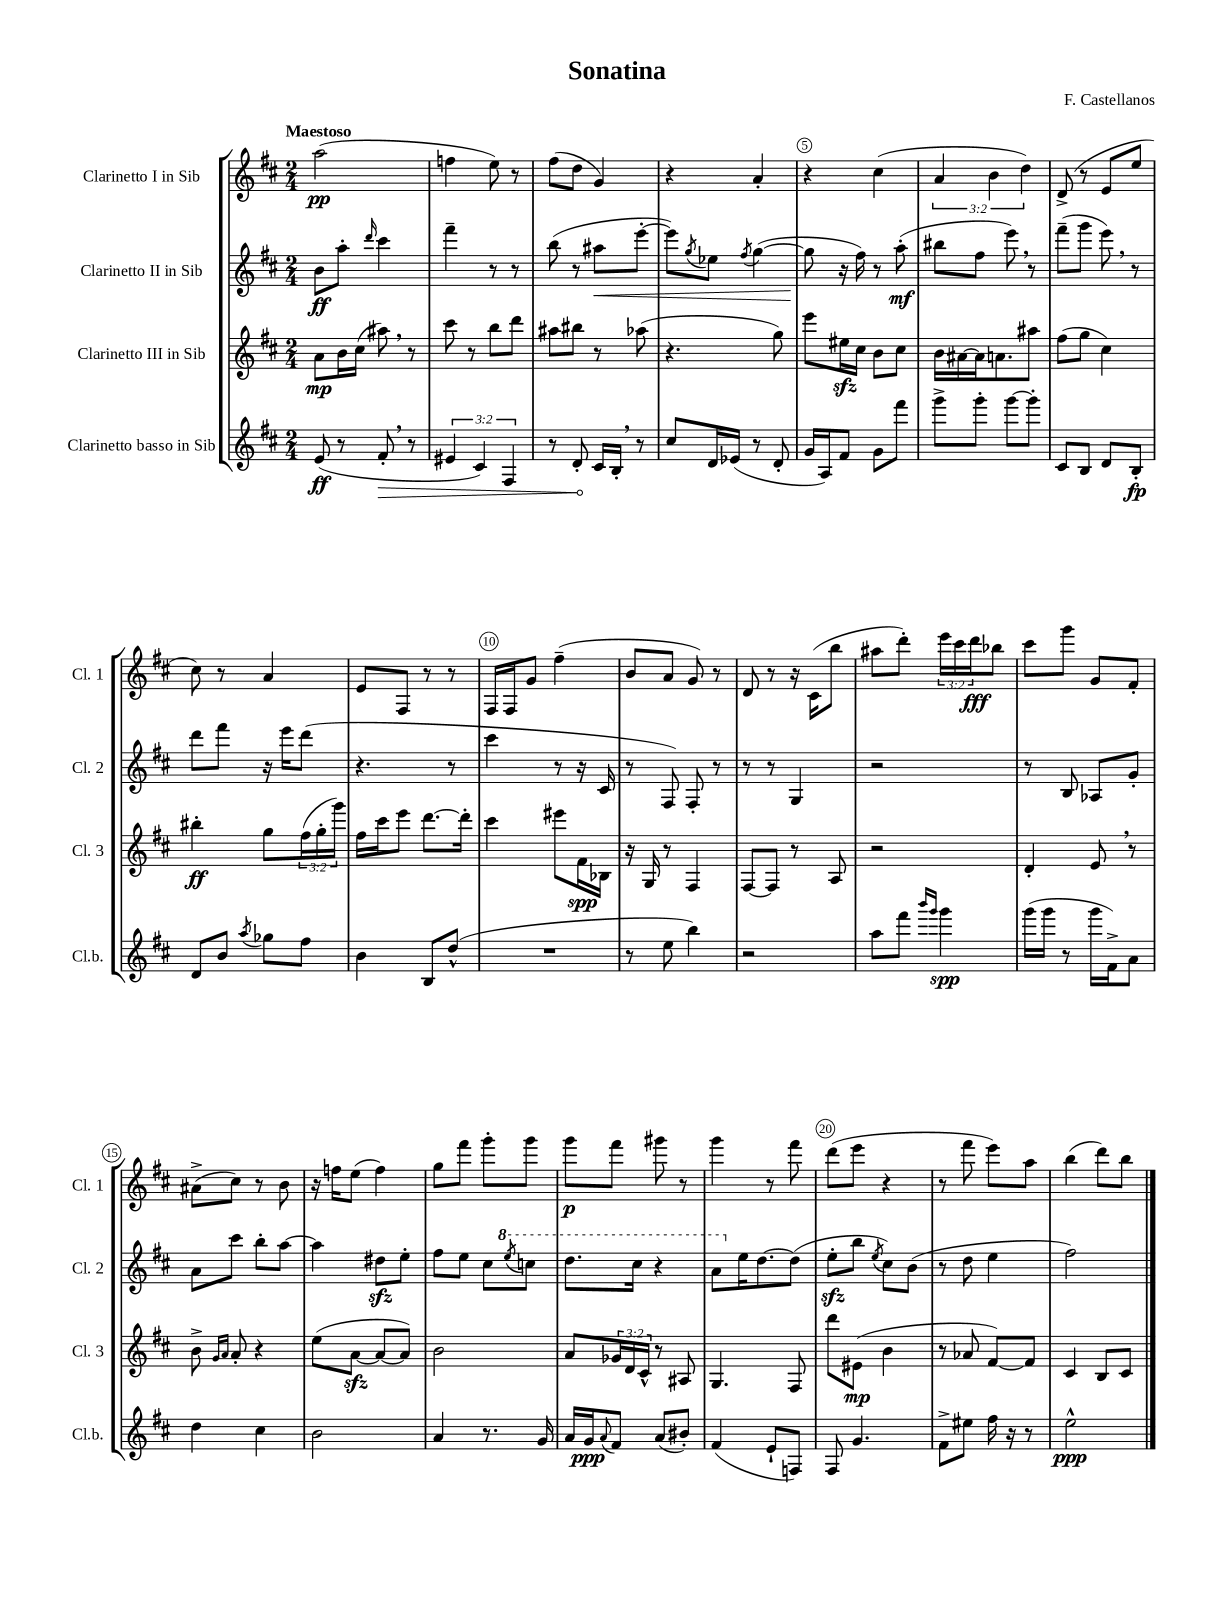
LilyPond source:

\header { title = "Sonatina" composer = "F. Castellanos" }
<<
\new StaffGroup <<
\new Staff = "s0" \with { instrumentName = "Clarinetto I in Sib" shortInstrumentName = "Cl. 1" } {
    \clef treble \key d \major \numericTimeSignature \time 2/4 \override Staff.TupletNumber.text = #tuplet-number::calc-fraction-text \tempo "Maestoso"
    a''2\pp( |
    f''4 e''8) r8 |
    fis''8( d''8 g'4) |
    r4 a'4-. |
    r4 cis''4( |
    \tuplet 3/2 { a'4 b'4 d''4) } |
    d'8->( r8 e'8 e''8 |
    cis''8) r8 a'4 |
    e'8 fis8 r8 r8 |
    fis16 fis16 g'8 fis''4--( |
    b'8 a'8 g'8) r8 |
    d'8 r8 r16 cis'16( b''8 |
    ais''8 d'''8-.) \tuplet 3/2 { e'''16 cis'''16 d'''16\fff } bes''8 |
    cis'''8 g'''8 g'8 fis'8-. |
    ais'8->( cis''8) r8 b'8 |
    r16 f''16 e''8( f''4) |
    g''8 fis'''8 g'''8-. g'''8 |
    g'''8\p fis'''8 gis'''8 r8 |
    g'''4 r8 fis'''8 |
    d'''8( e'''8 r4 |
    r8 fis'''8 e'''8) a''8 |
    b''4( d'''8) b''8 \bar "|." |
}
\new Staff = "s1" \with { instrumentName = "Clarinetto II in Sib" shortInstrumentName = "Cl. 2" } {
    \clef treble \key d \major \numericTimeSignature \time 2/4
    b'8\ff a''8-. \grace { d'''16 } cis'''4 |
    fis'''4-- r8 r8 |
    b''8( r8 ais''8\< e'''8~-. |
    e'''8) \acciaccatura { g''8 } ees''8 \acciaccatura { fis''8 } g''4~( |
    g''8\! r16 fis''16) r8 a''8-.\mf( |
    bis''8 fis''8 e'''8) \breathe r8 |
    fis'''8--( g'''8 e'''8) \breathe r8 |
    d'''8 fis'''8 r16 e'''16 d'''8( |
    r4. r8 |
    cis'''4 r8 r16 cis'16 |
    r8 fis8) fis8-. r8 |
    r8 r8 g4 |
    r2 |
    r8 b8 aes8 g'8-. |
    a'8 cis'''8 b''8-. a''8~ |
    a''4 dis''8\sfz e''8-. |
    fis''8 e''8 cis''8 \ottava #1 \acciaccatura { e'''8 } c'''8 |
    d'''8. cis'''16 r4 |
    a''8 \ottava #0 e''16 d''8.~ d''8( |
    e''8-.\sfz b''8 \acciaccatura { e''8 } cis''8) b'8( |
    r8 d''8 e''4 |
    fis''2) \bar "|." |
}
\new Staff = "s2" \with { instrumentName = "Clarinetto III in Sib" shortInstrumentName = "Cl. 3" } {
    \clef treble \key d \major \numericTimeSignature \time 2/4 \override Staff.TupletNumber.text = #tuplet-number::calc-fraction-text
    a'8\mp b'16 cis''16( ais''8) \breathe r8 |
    cis'''8 r8 b''8 d'''8 |
    ais''8 bis''8 r8 aes''8( |
    r4. g''8) |
    e'''8 eis''16\sfz cis''16 b'8 cis''8 |
    b'16 ais'16~ ais'16 a'8. ais''8 |
    fis''8( g''8 cis''4) |
    bis''4-.\ff g''8 \tuplet 3/2 { fis''16( g''16-. g'''16) } |
    fis''16 cis'''16 e'''8 d'''8.~ d'''16-. |
    cis'''4 eis'''8 fis'16\spp bes16 |
    r16 g16 r8 fis4 |
    fis8~ fis8 r8 a8 |
    r2 |
    d'4-. e'8 \breathe r8 |
    b'8-> \grace { g'16 a'16 } a'8-. r4 |
    e''8( a'8~\sfz a'8~ a'8) |
    b'2 |
    a'8 \tuplet 3/2 { ges'16 d'16 cis'16-^ } r8 ais8 |
    g4. fis8 |
    d'''8 eis'8\mp( b'4 |
    r8 aes'8 fis'8~) fis'8 |
    cis'4 b8 cis'8 \bar "|." |
}
\new Staff = "s3" \with { instrumentName = "Clarinetto basso in Sib" shortInstrumentName = "Cl.b." } {
    \clef treble \key d \major \numericTimeSignature \time 2/4 \override Staff.TupletNumber.text = #tuplet-number::calc-fraction-text
    e'8\ff( r8 \once \override Hairpin.circled-tip = ##t fis'8-.\> \breathe r8 |
    \tuplet 3/2 { eis'4 cis'4) fis4 } |
    r8 d'8-.\! cis'16 b16-. \breathe r8 |
    cis''8 d'16 ees'16( r8 d'8-. |
    g'16 a16) fis'8 g'8 fis'''8 |
    g'''8-> g'''8-. g'''8~ g'''8-. |
    cis'8 b8 d'8 b8-.\fp |
    d'8 b'8 \acciaccatura { a''8 } ges''8 fis''8 |
    b'4 b8 d''8-^( |
    R2 |
    r8 e''8 b''4) |
    r2 |
    a''8 fis'''8 \grace { b'''16 g'''16 } g'''4\spp |
    g'''16( g'''16 r8 g'''16 fis'16->) a'8 |
    d''4 cis''4 |
    b'2 |
    a'4 r8. g'16 |
    a'16 g'16\ppp \appoggiatura { a'8 } fis'8 a'8( bis'8-.) |
    fis'4( e'8-! f8) |
    fis8 g'4. |
    fis'8-> eis''8 fis''16 r16 r8 |
    e''2-^\ppp \bar "|." |
}
>>
>>
\layout { \context { \Score \override BarNumber.break-visibility = ##(#f #t #t) barNumberVisibility = #(every-nth-bar-number-visible 5) \override BarNumber.stencil = #(make-stencil-circler 0.1 0.3 ly:text-interface::print) } }
